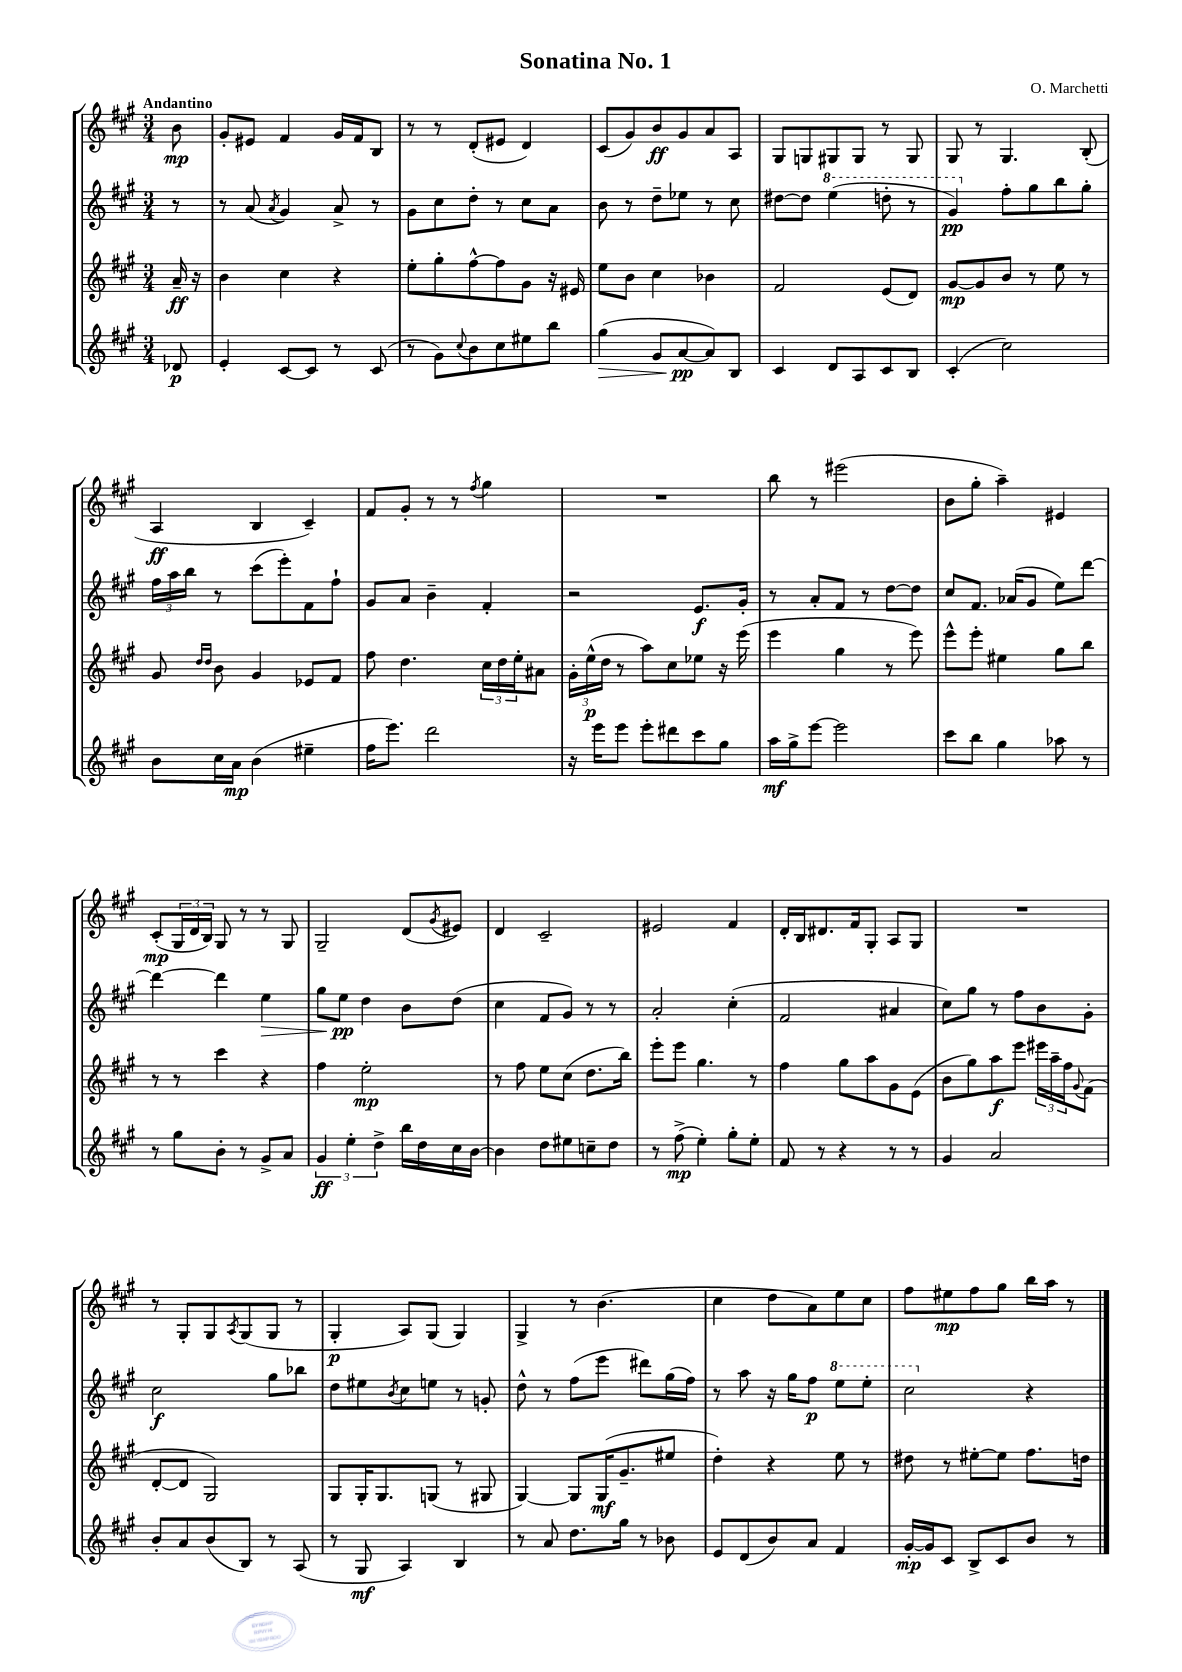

**kern	**dynam	**kern	**dynam	**kern	**dynam	**kern	**dynam
*part4	*part4	*part3	*part3	*part2	*part2	*part1	*part1
*staff4	*staff4	*staff3	*staff3	*staff2	*staff2	*staff1	*staff1
*clefG2	*	*clefG2	*	*clefG2	*	*clefG2	*
*k[f#c#g#]	*	*k[f#c#g#]	*	*k[f#c#g#]	*	*k[f#c#g#]	*
*M3/4	*	*M3/4	*	*M3/4	*	*M3/4	*
=	=	=	=	=	=	=	=
!	!	!	!	!	!	!LO:TX:a:B:t=Andantino	!
8d-X/	p	16a~/	ff	8r	.	8b\	mp
.	.	16r	.	.	.	.	.
=1	=1	=1	=1	=1	=1	=1	=1
4e'/	.	4b\	.	8r	.	8g#'/L	.
.	.	.	.	(8a/	.	8e#X/J	.
.	.	.	.	8qa/	.	.	.
[8c#/L	.	4cc#\	.	4g#/)	.	4f#/	.
8c#/J]	.	.	.	.	.	.	.
8r	.	4r	.	8a^/	.	16g#/LL	.
.	.	.	.	.	.	16f#/J	.
(8c#/	.	.	.	8r	.	8B/J	.
=2	=2	=2	=2	=2	=2	=2	=2
8r	.	8ee'\L	.	8g#\L	.	8r	.
8g#\L)	.	8gg#'\	.	8cc#\	.	8r	.
8qqcc#/	.	.	.	.	.	.	.
8b\	.	[8ff#^^\	.	8dd'\J	.	(8d'/L	.
8cc#\	.	8ff#\]	.	8r	.	8e#X/J	.
8ee#X\	.	8g#\J	.	8cc#\L	.	4d/)	.
8bb\J	.	16r	.	8a\J	.	.	.
.	.	16e#X/	.	.	.	.	.
=3	=3	=3	=3	=3	=3	=3	=3
!	!LO:HP:b	!	!	!	!	!	!
(4gg#\	>	8ee\L	.	8b\	.	(8c#/L	.
.	.	8b\J	.	8r	.	8g#/)	.
8g#/L	.	4cc#\	.	8dd~\L	.	8b/	ff
[8a/	pp	.	.	8ee-X\J	.	8g#/	.
8a/])	]	4b-X\	.	8r	.	8a/	.
8B/J	.	.	.	8cc#\	.	8A/J	.
=4	=4	=4	=4	=4	=4	=4	=4
4c#/	.	2f#/	.	[8dd#X\L	.	8G#/L	.
.	.	.	.	8dd#\J]	.	8Gn/	.
*	*	*	*	*8va	*	*	*
8d/L	.	.	.	(4eee\	.	8G#X/	.
8A/	.	.	.	.	.	8G#/J	.
8c#/	.	(8e/L	.	8dddn'\	.	8r	.
8B/J	.	8d/J)	.	8r	.	8G#/	.
=5	=5	=5	=5	=5	=5	=5	=5
(4c#'/	.	[8g#/L	mp	4gg#/)	pp	8G#/	.
.	.	8g#/]	.	.	.	8r	.
*	*	*	*	*X8va	*	*	*
2cc#\)	.	8b/J	.	8ff#'\L	.	4.G#/	.
.	.	8r	.	8gg#\	.	.	.
.	.	8ee\	.	8bb\	.	.	.
.	.	8r	.	8gg#'\J	.	(8B'/	.
!!LO:LB:g=z
=6	=6	=6	=6	=6	=6	=6	=6
8b\L	.	8g#/	.	24ff#\LL	.	4A/	ff
.	.	.	.	24aa\	.	.	.
.	.	.	.	24bb\JJ	.	.	.
.	.	16qqdd/LL	.	.	.	.	.
.	.	16qqdd/JJ	.	.	.	.	.
16cc#\L	.	8b\	.	8r	.	.	.
16a\JJ	mp	.	.	.	.	.	.
(4b\	.	4g#/	.	(8ccc#\L	.	4B/	.
.	.	.	.	8eee'\)	.	.	.
4ee#X~\	.	8e-X/L	.	8f#\	.	4c#~/)	.
.	.	8f#/J	.	8ff#`\J	.	.	.
=7	=7	=7	=7	=7	=7	=7	=7
16ff#\KL	.	8ff#\	.	8g#/L	.	8f#/L	.
8.eee\J)	.	.	.	.	.	.	.
.	.	4.dd\	.	8a/J	.	8g#'/J	.
2ddd\	.	.	.	4b~\	.	8r	.
.	.	.	.	.	.	8r	.
.	.	.	.	.	.	8qff#/	.
.	.	24cc#\LL	.	4f#'/	.	4gg#\	.
.	.	24dd\	.	.	.	.	.
.	.	24ee'\J	.	.	.	.	.
.	.	8a#X\J	.	.	.	.	.
=8	=8	=8	=8	=8	=8	=8	=8
16r	.	24g#'\LL	.	2r	.	2.r	.
.	.	(24ee^^\	p	.	.	.	.
16eee\KL	.	.	.	.	.	.	.
.	.	24dd\JJ	.	.	.	.	.
8eee\J	.	8r	.	.	.	.	.
8eee'\L	.	8aa\L)	.	.	.	.	.
8ddd#X\	.	8cc#\	.	.	.	.	.
8ccc#\	.	8ee-X\J	.	8.e/L	f	.	.
8gg#\J	.	16r	.	.	.	.	.
.	.	(16eee\	.	16g#'/Jk	.	.	.
=9	=9	=9	=9	=9	=9	=9	=9
16aa\LL	mf	4eee\	.	8r	.	8bb\	.
16gg#^\J	.	.	.	.	.	.	.
[8eee\J	.	.	.	8a'/L	.	8r	.
2eee\]	.	4gg#\	.	8f#/J	.	(2eee#X\	.
.	.	.	.	8r	.	.	.
.	.	8r	.	[8dd\L	.	.	.
.	.	8eee\)	.	8dd\J]	.	.	.
=10	=10	=10	=10	=10	=10	=10	=10
8ccc#\L	.	8eee^^\L	.	8cc#/L	.	8b\L	.
8bb\J	.	8eee'\J	.	8.f#/J	.	8gg#'\J	.
4gg#\	.	4ee#X\	.	.	.	4aa~\)	.
.	.	.	.	(16a-X/KL	.	.	.
.	.	.	.	8g#/J	.	.	.
8aa-X\	.	8gg#\L	.	8ee\L)	.	4e#X/	.
8r	.	8bb\J	.	[8ddd\J	.	.	.
!!LO:LB:g=z
=11	=11	=11	=11	=11	=11	=11	=11
8r	.	8r	.	4ddd\_	.	(8c#'/L	mp
8gg#\L	.	8r	.	.	.	24G#/L	.
.	.	.	.	.	.	24d/	.
.	.	.	.	.	.	24B/JJ)	.
8b'\J	.	4ccc#\	.	4ddd\]	.	8G#/	.
8r	.	.	.	.	.	8r	.
!	!	!	!	!	!LO:HP:b	!	!
8g#^/L	.	4r	.	4ee\	>	8r	.
8a/J	.	.	.	.	.	8G#/	.
=12	=12	=12	=12	=12	=12	=12	=12
6g#/	ff	4ff#\	.	8gg#\L	.	2G#~/	.
.	.	.	.	8ee\J	pp	.	.
6ee'\	.	.	.	.	.	.	.
.	.	2ee'\	mp	4dd\	]	.	.
6dd^\	.	.	.	.	.	.	.
16bb\LL	.	.	.	8b\L	.	(8d/L	.
16dd\	.	.	.	.	.	.	.
.	.	.	.	.	.	8qg#/	.
16cc#\	.	.	.	(8dd\J	.	8e#X/J)	.
[16b\JJ	.	.	.	.	.	.	.
=13	=13	=13	=13	=13	=13	=13	=13
4b\]	.	8r	.	4cc#\	.	4d/	.
.	.	8ff#\	.	.	.	.	.
8dd\L	.	8ee\L	.	8f#/L	.	2c#~/	.
8ee#X\	.	(8cc#\J	.	8g#/J)	.	.	.
8ccn~\	.	8.dd\L	.	8r	.	.	.
8dd\J	.	.	.	8r	.	.	.
.	.	16bb\Jk)	.	.	.	.	.
=14	=14	=14	=14	=14	=14	=14	=14
8r	.	8eee'\L	.	2a'/	.	2e#X/	.
(8ff#^\	mp	8eee\J	.	.	.	.	.
4ee'\)	.	4.gg#\	.	.	.	.	.
8gg#'\L	.	.	.	(4cc#'\	.	4f#/	.
8ee'\J	.	8r	.	.	.	.	.
=15	=15	=15	=15	=15	=15	=15	=15
8f#/	.	4ff#\	.	2f#/	.	16d'/LL	.
.	.	.	.	.	.	16B/J	.
8r	.	.	.	.	.	8.d#X/	.
4r	.	8gg#\L	.	.	.	.	.
.	.	.	.	.	.	16f#/k	.
.	.	8aa\	.	.	.	8G#'/J	.
8r	.	8g#\	.	4a#X/	.	8A/L	.
8r	.	(8e\J	.	.	.	8G#/J	.
=16	=16	=16	=16	=16	=16	=16	=16
4g#/	.	8b\L	.	8cc#\L)	.	2.r	.
.	.	8gg#\)	.	8gg#\J	.	.	.
2a/	.	8aa\	f	8r	.	.	.
.	.	8eee\J	.	8ff#\L	.	.	.
.	.	24eee#X\LL	.	8b\	.	.	.
.	.	24aa~\	.	.	.	.	.
.	.	24ff#\J	.	.	.	.	.
.	.	8qqg#/	.	.	.	.	.
.	.	(8f#\J	.	8g#'\J	.	.	.
!!LO:LB:g=z
=17	=17	=17	=17	=17	=17	=17	=17
8b'/L	.	[8d'/L	.	2cc#\	f	8r	.
8a/	.	8d/J]	.	.	.	8G#'/L	.
(8b/	.	2G#/)	.	.	.	8G#/	.
.	.	.	.	.	.	8qA/	.
8B/J)	.	.	.	.	.	(8G#/	.
8r	.	.	.	8gg#\L	.	8G#/J	.
(8A/	.	.	.	8bb-X\J	.	8r	.
=18	=18	=18	=18	=18	=18	=18	=18
8r	.	8G#/L	.	8dd\L	.	4G#'/	p
8G#/	mf	16G#'/K	.	8ee#X\	.	.	.
.	.	8.G#/	.	.	.	.	.
.	.	.	.	8qb/	.	.	.
4A/)	.	.	.	8cc#\	.	8A/L)	.
.	.	(8Gn/J	.	8een\J	.	(8G#/J	.
4B/	.	8r	.	8r	.	4G#/)	.
.	.	8G#X/	.	8gn'/	.	.	.
=19	=19	=19	=19	=19	=19	=19	=19
8r	.	[4G#/)	.	8dd^^\	.	4G#^/	.
8a/	.	.	.	8r	.	.	.
8.dd\L	.	8G#/L]	.	(8ff#\L	.	8r	.
.	.	(16G#/K	mf	8eee\J	.	(4.b\	.
16gg#\Jk	.	8.g#~/	.	.	.	.	.
8r	.	.	.	8ddd#X\L)	.	.	.
8b-X\	.	8ee#X/J	.	(16gg#\L	.	.	.
.	.	.	.	16ff#\JJ)	.	.	.
=20	=20	=20	=20	=20	=20	=20	=20
8e/L	.	4dd'\)	.	8r	.	4cc#\	.
(8d/	.	.	.	8aa\	.	.	.
8b/)	.	4r	.	16r	.	8dd\L	.
.	.	.	.	16gg#\KL	.	.	.
8a/J	.	.	.	8ff#\J	p	8a\)	.
*	*	*	*	*8va	*	*	*
4f#/	.	8ee\	.	8eee\L	.	8ee\	.
.	.	8r	.	8eee'\J	.	8cc#\J	.
=21	=21	=21	=21	=21	=21	=21	=21
[16g#'/LL	mp	8dd#X\	.	2ccc#\	.	8ff#\L	.
16g#/J]	.	.	.	.	.	.	.
8c#/J	.	8r	.	.	.	8ee#X\	mp
8B^/L	.	[8ee#X'\L	.	.	.	8ff#\	.
8c#/	.	8ee#\J]	.	.	.	8gg#\J	.
*	*	*	*	*X8va	*	*	*
8b/J	.	8.ff#\L	.	4r	.	16bb\LL	.
.	.	.	.	.	.	16aa\JJ	.
8r	.	.	.	.	.	8r	.
.	.	16ddn\Jk	.	.	.	.	.
==	==	==	==	==	==	==	==
*-	*-	*-	*-	*-	*-	*-	*-
